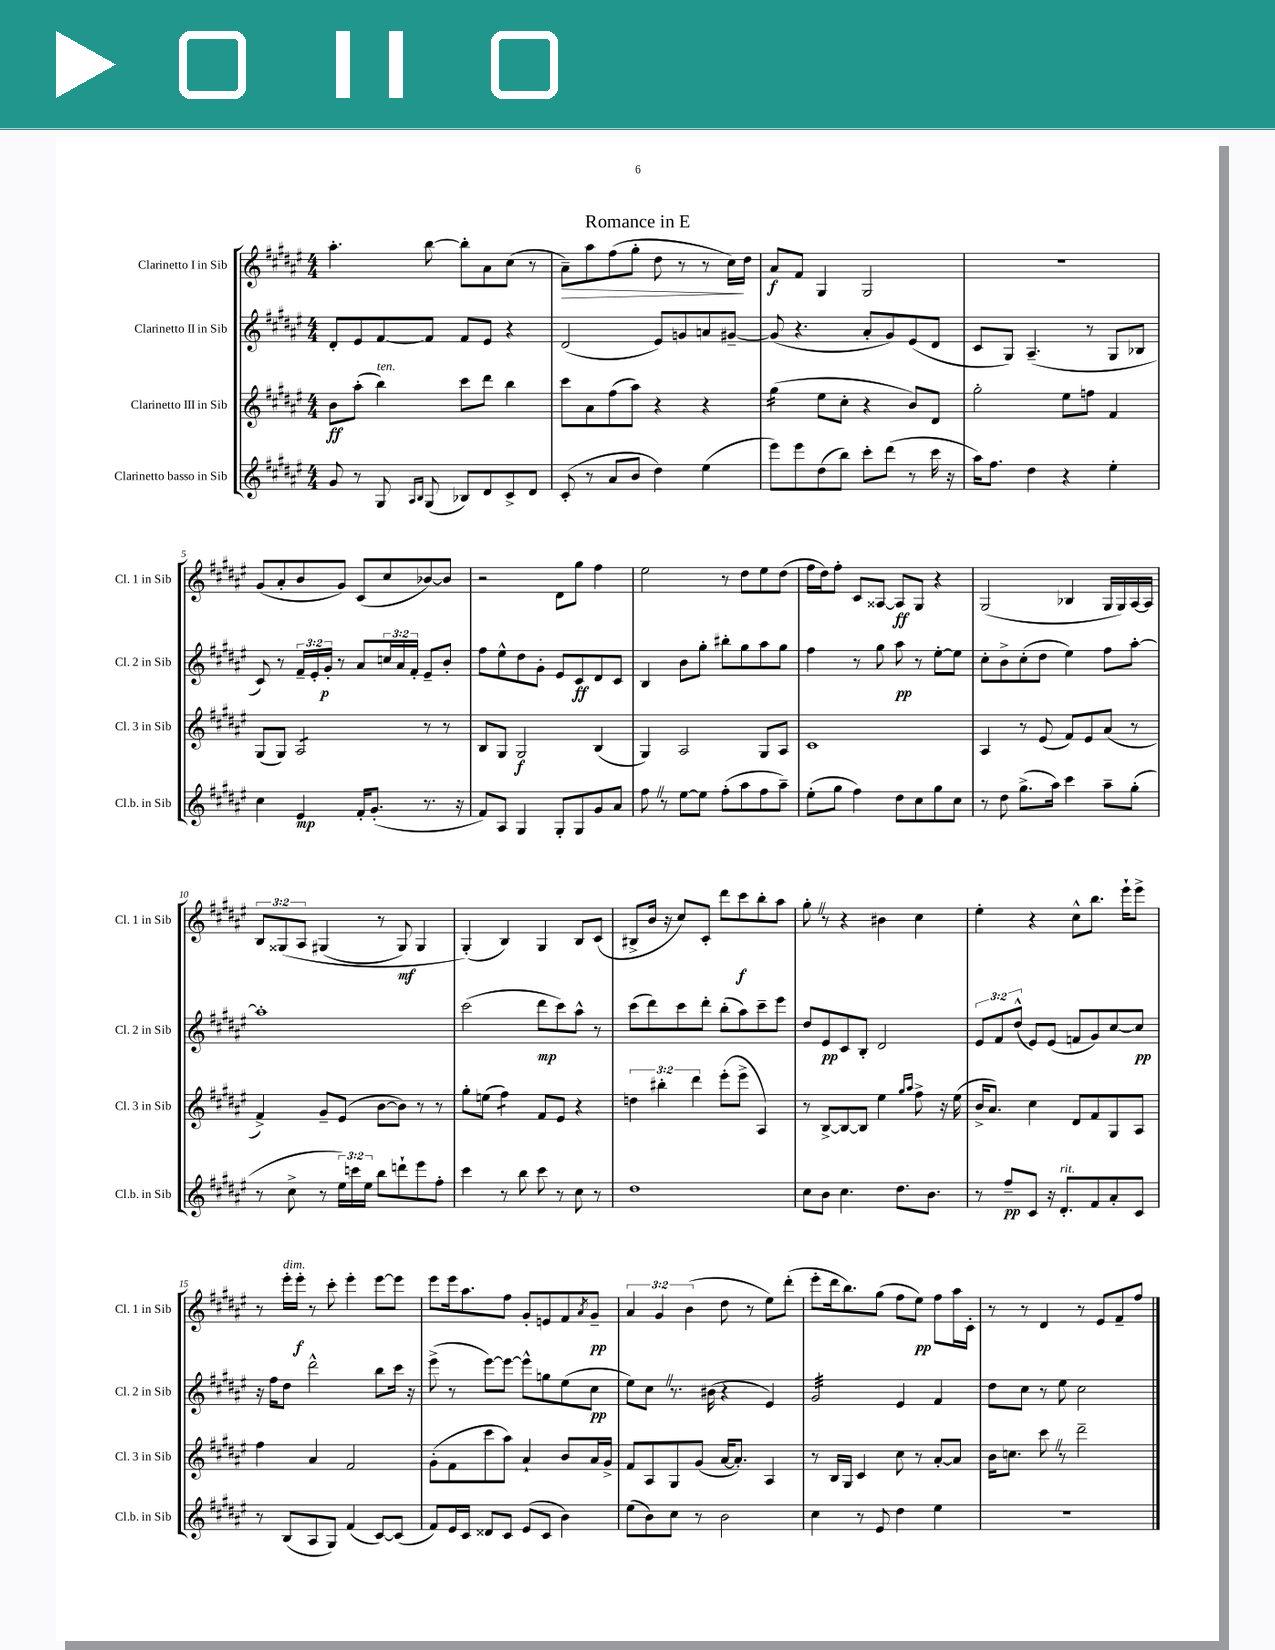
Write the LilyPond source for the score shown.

\header { title = "Romance in E" }
<<
\new StaffGroup <<
\new Staff = "s0" \with { instrumentName = "Clarinetto I in Sib" shortInstrumentName = "Cl. 1 in Sib" } {
    \clef treble \key fis \major \numericTimeSignature \time 4/4 \override Staff.TupletNumber.text = #tuplet-number::calc-fraction-text
    ais''4.-. b''8~ b''8-. ais'8 cis''8( r8 |
    ais'8--\>) ais''8 fis''8( gis''8-. dis''8 r8 r8 cis''16\!) dis''16 |
    ais'8\f fis'8 gis4 gis2 |
    R1 |
    gis'8( ais'8-. b'8 gis'8) cis'8( cis''8 bes'8~) bes'8 |
    r2 dis'8 gis''8 fis''4 |
    eis''2 r8 dis''8 eis''8 dis''8( |
    fis''16 dis''16) fis''8-. cis'8 aisis8~ aisis8\ff gis8 r4 |
    gis2( bes4 gis16 gis16) ais16~ ais16 |
    \tuplet 3/2 { b8 gisis8\( ais8 } gis4( r8 gis8\mf) gis4 |
    gis4-.(\) b4) gis4 b8 cis'8( |
    bis8-> b'16 r16 cis''8) cis'8-. dis'''8 cis'''8\f b''8-. ais''8 |
    gis''8-. \once \override BreathingSign.text = \markup { \musicglyph "scripts.caesura.straight" } \breathe r8 r4 bis'4 cis''4 |
    eis''4-. r4 cis''8-^ b''8. eis'''16-! eis'''8-> |
    r8 eis'''16-.^\markup { \italic "dim." } eis'''16-.\f r8 cis'''8-. eis'''4-. eis'''8~ eis'''8 |
    eis'''8 eis'''16 ais''8. fis''8 gis'8-. e'8 fis'8 \acciaccatura { ais'8 } gis'8--\pp |
    \tuplet 3/2 { ais'4 gis'4 b'4( } dis''8 r8 eis''8) dis'''8-.( |
    eis'''8-. dis'''16 b''8.) gis''8( fis''8 eis''8\pp) fis''8 ais''16 cis'16-. |
    r8 r8 dis'4 r8 eis'8 fis'8-- fis''8 \bar "|." |
}
\new Staff = "s1" \with { instrumentName = "Clarinetto II in Sib" shortInstrumentName = "Cl. 2 in Sib" } {
    \clef treble \key fis \major \numericTimeSignature \time 4/4 \override Staff.TupletNumber.text = #tuplet-number::calc-fraction-text
    dis'8-. eis'8 fis'8~ fis'8 fis'8 eis'8 r4 |
    dis'2( eis'8) g'8 a'8 gis'8~-- |
    gis'8( r4. ais'8-. gis'8) eis'8( dis'8 |
    cis'8 gis8) ais4.--( r8 gis8 bes8 |
    cis'8) r8 \tuplet 3/2 { fis'16-- eis'16-. gis'16-.\p } r8 ais'8 \tuplet 3/2 { c''16 ais'16 fis'16-. } eis'8-- b'8-. |
    fis''8 eis''8-^ dis''8 gis'8-. eis'8 cis'8\ff dis'8 cis'8 |
    b4 b'8 gis''8-. bis''8-. gis''8 ais''8 gis''8 |
    fis''4 r8 gis''8 ais''8\pp r8 eis''8~-. eis''8 |
    cis''8-. b'8-> cis''8-.( dis''8 eis''4) fis''8 ais''8~-. |
    ais''1-. |
    cis'''2( dis'''8\mp cis'''8) ais''8-^ r8 |
    cis'''8( dis'''8) cis'''8 dis'''8-. b''8-.( ais''8) cis'''8-- eis'''8 |
    dis''8 eis'8\pp cis'8 b8-. dis'2 |
    \tuplet 3/2 { eis'8 fis'8 dis''8-^( } eis'8) eis'8( f'8 gis'8) cis''8~ cis''8\pp |
    r16 fis''16 dis''8 dis'''2-^ b''8 cis'''16 r16 |
    eis'''8->( r8 eis'''8~) eis'''8~ eis'''8-^ g''8 eis''8( cis''8\pp |
    eis''8) cis''8 \once \override BreathingSign.text = \markup { \musicglyph "scripts.caesura.straight" } \breathe r8. bis'16( r4 eis'4) |
    gis'2:32 eis'4 fis'4 |
    dis''8 cis''8 r8 eis''8 cis''2 \bar "|." |
}
\new Staff = "s2" \with { instrumentName = "Clarinetto III in Sib" shortInstrumentName = "Cl. 3 in Sib" } {
    \clef treble \key fis \major \numericTimeSignature \time 4/4 \override Staff.TupletNumber.text = #tuplet-number::calc-fraction-text
    b'8\ff ais''8-.( b''4^\markup { \italic "ten." }) cis'''8 dis'''8 b''4 |
    cis'''8 ais'8 fis''8( ais''8) r4 r4 |
    gis''4:16( eis''8 cis''8-. r4 b'8) dis'8 |
    gis''2-. eis''8 f''8 fis'4 |
    gis8( gis8) ais2:8 r8 r8 |
    b8 gis8 gis2\f b4( |
    gis4) ais2 gis8 ais8 |
    cis'1 |
    ais4 r8 eis'8( fis'8) eis'8 ais'8( r8 |
    fis'4->) gis'8-- eis'8( b'8~ b'8) r8 r8 |
    gis''8-. e''8( fis''4:8) fis'8 eis'8 r4 |
    \tuplet 3/2 { d''4 bis''4-. dis'''4 } eis'''8-.( eis'''8-> ais4) |
    r8 b8~-> b8~ b8 eis''4 \grace { gis''16 ais''16 } fis''8-> r16 eis''16( |
    b'16-> ais'8.) cis''4 dis'8 fis'8 gis8 ais8 |
    fis''4 ais'4 fis'2 |
    gis'8-.( fis'8 cis'''8 ais''8) ais'4-! b'8 ais'16 gis'16-> |
    fis'8 ais8 gis8 gis'8( ais'16~ ais'8.-.) ais4 |
    r8 b16 gis16 cis'4 cis''8 r8 ais'8~-. ais'8 |
    b'16 c''8. cis'''8 \once \override BreathingSign.text = \markup { \musicglyph "scripts.caesura.straight" } \breathe r8 dis'''2-- \bar "|." |
}
\new Staff = "s3" \with { instrumentName = "Clarinetto basso in Sib" shortInstrumentName = "Cl.b. in Sib" } {
    \clef treble \key fis \major \numericTimeSignature \time 4/4 \override Staff.TupletNumber.text = #tuplet-number::calc-fraction-text
    gis'8 r8 gis8 \grace { ais16 b16 } gis8( bes8) dis'8 cis'8-> dis'8 |
    cis'8-.( r8 ais'8 b'8 dis''4) eis''4( |
    eis'''8) eis'''8 dis''8( b''8) cis'''8-. dis'''8( r8 cis'''16 r16 |
    ais''16) fis''8. dis''4 r4 eis''4-. |
    cis''4 eis'4\mp fis'16-. gis'8.-.( r8. r16 |
    fis'8) ais8 gis4 gis8-. gis8 gis'8 ais'8 |
    fis''8 \once \override BreathingSign.text = \markup { \musicglyph "scripts.caesura.straight" } \breathe r8 eis''8~ eis''8 fis''8-.( ais''8 fis''8 ais''8--) |
    eis''8-.( gis''8 fis''4) dis''8 cis''8 gis''8 cis''8 |
    r8 dis''8 gis''8.->( ais''16) cis'''4 ais''8-- gis''8-.( |
    r8 cis''8-> r8 \tuplet 3/2 { eis''16) c'''16 eis''16 } b''8 d'''8-! eis'''8 fis''8-. |
    cis'''4 r8 b''8 cis'''8 r8 cis''8 r8 |
    dis''1 |
    cis''8 b'8 cis''4. dis''8. b'8. |
    r8 fis''8--\pp cis'8 r16 dis'8.-.^\markup { \italic "rit." } fis'8 ais'8-. cis'8 |
    r8 b8( ais8 gis8) fis'4( cis'8~) cis'8( |
    fis'8) eis'16 cis'16 disis'8 cis'8 eis'8( cis'8 b'4) |
    eis''8( b'8) cis''8 r8 b'2 |
    cis''4 r8 eis'8 dis''4 eis''4 |
    r1 \bar "|." |
}
>>
>>
